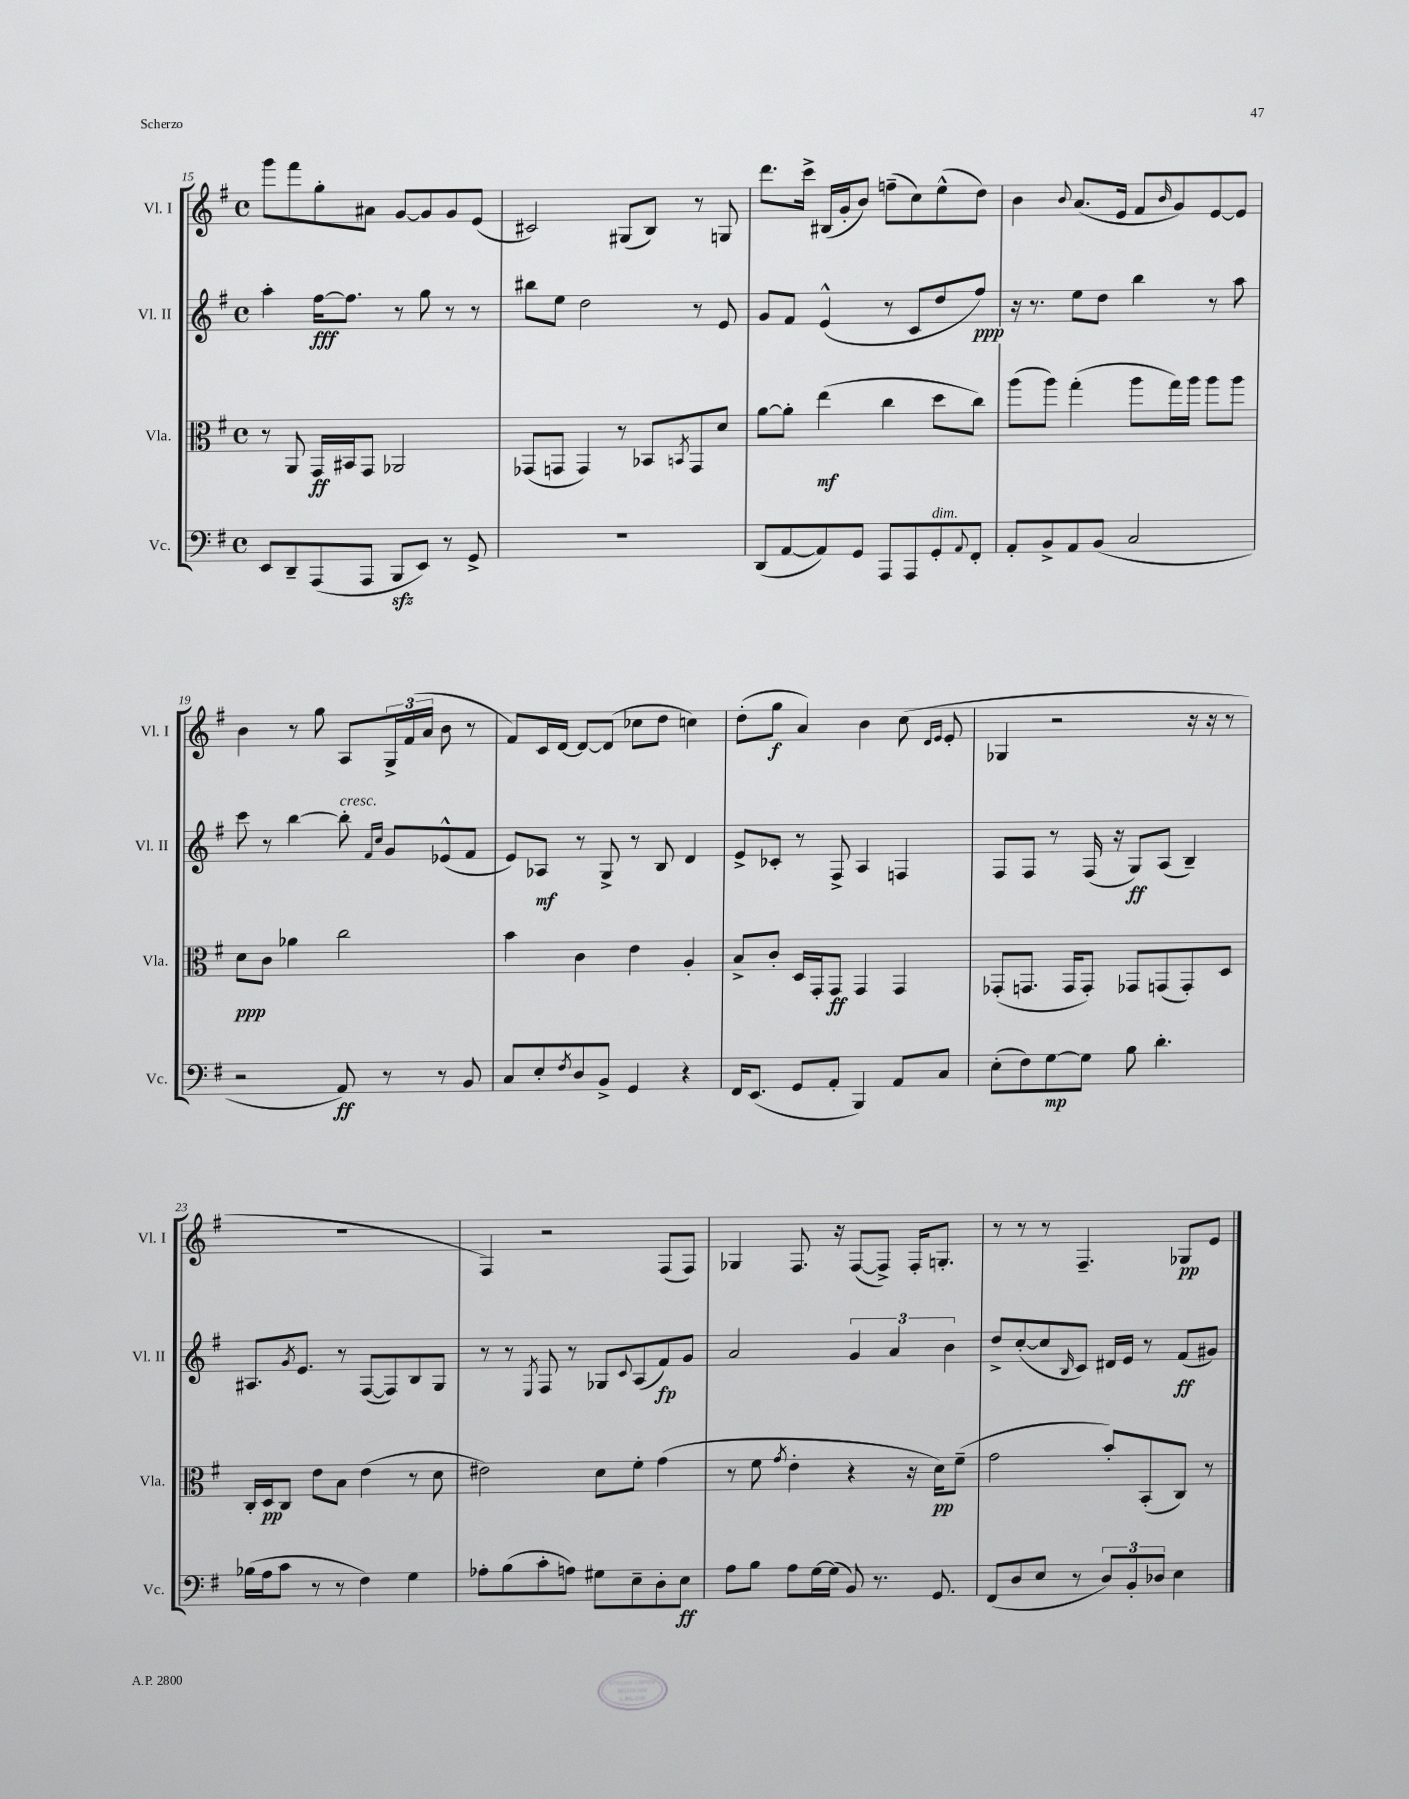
<<
\new StaffGroup <<
\new Staff = "s0" \with { instrumentName = "Vl. I" shortInstrumentName = "Vl. I" } {
    \clef treble \key g \major \defaultTimeSignature \time 4/4
    g'''8 fis'''8 g''8-. ais'8 g'8~ g'8 g'8 e'8( |
    cis'2) gis8( b8) r8 g8 |
    d'''8. c'''16-> bis16( g'16-. b'8) f''8--( c''8) e''8-^( d''8) |
    b'4 \appoggiatura { b'8 } a'8.( e'16 fis'8 \grace { b'16 } g'8) e'8~ e'8 |
    b'4 r8 g''8 a8 \tuplet 3/2 { g16-> fis'16( a'16 } b'8 r8 |
    fis'8) c'16 d'16~ d'8~ d'8( ces''8 d''8 c''4) |
    d''8-.( g''8\f a'4) b'4 c''8( \grace { d'16 e'16 } e'8-. |
    ges4 r2 r16 r16 r8 |
    R1 |
    fis4) r2 fis8( fis8) |
    ges4 fis8. r16 fis8~( fis8->) fis16-. g8.-. |
    r8 r8 r8 fis4.-- ges8\pp e'8 \bar "|." |
}
\new Staff = "s1" \with { instrumentName = "Vl. II" shortInstrumentName = "Vl. II" } {
    \clef treble \key g \major \defaultTimeSignature \time 4/4
    a''4-. fis''16~\fff fis''8. r8 g''8 r8 r8 |
    bis''8 e''8 d''2 r8 e'8 |
    g'8 fis'8 e'4-^( r8 c'8 d''8 fis''8\ppp) |
    r16 r8. e''8 d''8 b''4 r8 a''8 |
    c'''8 r8 b''4~ b''8-.^\markup { \italic "cresc." } \grace { fis'16 c''16 } g'8 ees'8-^( fis'8 |
    e'8) aes8\mf r8 g8-> r8 b8 d'4 |
    e'8-> ces'8-. r8 fis8-> a4 f4 |
    fis8 fis8 r8 fis16( r16 g8\ff) a8( b4--) |
    ais8. \acciaccatura { g'8 } e'8. r8 fis8~( fis8) b8 g8 |
    r8 r8 \acciaccatura { e8 } fis8 r8 ges8 \appoggiatura { c'8 } a8( fis'8\fp) g'8 |
    a'2 \tuplet 3/2 { g'4 a'4 b'4 } |
    d''8-> c''8~-.( c''8 \grace { b16 } c'8) dis'16 e'16 r8 fis'8\ff( gis'8) \bar "|." |
}
\new Staff = "s2" \with { instrumentName = "Vla." shortInstrumentName = "Vla." } {
    \clef alto \key g \major \defaultTimeSignature \time 4/4
    r8 a,8 g,16\ff bis,16 g,8 aes,2 |
    ges,8( g,8 g,4) r8 bes,8 \acciaccatura { b,8 } g,8 d'8 |
    a'8~ a'8-. e''4\mf( c''4 d''8 c''8) |
    a''8( a''8) g''4-.( a''8 g''16) a''16 a''8 a''8 |
    d'8\ppp c'8 aes'4 c''2 |
    b'4 c'4 e'4 a4-. |
    b8-> c'8-. d16 g,16-. g,8\ff g,4 g,4 |
    ges,8-.( g,8. g,16 g,8-.) ges,8 g,8( g,8-.) d8 |
    c16-. d16\pp c8 e'8 b8 e'4( r8 d'8 |
    eis'2) d'8 fis'8-. g'4( |
    r8 fis'8 \acciaccatura { g'8 } e'4-. r4 r16 d'16\pp) fis'8--( |
    g'2 b'8-.) b,8-.( c8) r8 \bar "|." |
}
\new Staff = "s3" \with { instrumentName = "Vc." shortInstrumentName = "Vc." } {
    \clef bass \key g \major \defaultTimeSignature \time 4/4
    e,8 d,8-- a,,8( a,,8 b,,8\sfz e,8) r8 g,8-> |
    R1 |
    d,8( a,8~ a,8) g,8 a,,8 a,,8 g,8-.^\markup { \italic "dim." } \appoggiatura { a,8 } fis,8-. |
    a,8-. b,8-> a,8 b,8( c2 |
    r2 a,8\ff) r8 r8 b,8 |
    c8 e8-. \acciaccatura { fis8 } d8 b,8-> g,4 r4 |
    fis,16 e,8.( g,8 a,8-. b,,4) a,8 c8 |
    e8-.( fis8) g8~\mp g8 b8 d'4.-. |
    bes16( a16 c'8 r8 r8 fis4) g4 |
    aes8-. b8( c'8-. a8) gis8 e8-- d8-. e8\ff |
    a8 b8 a8 g16~ g16( b,8) r8. g,8. |
    fis,8( d8 e8 r8 \tuplet 3/2 { d8) b,8-. des8 } e4 \bar "|." |
}
>>
>>
\layout { \context { \Score currentBarNumber = #15 } }
